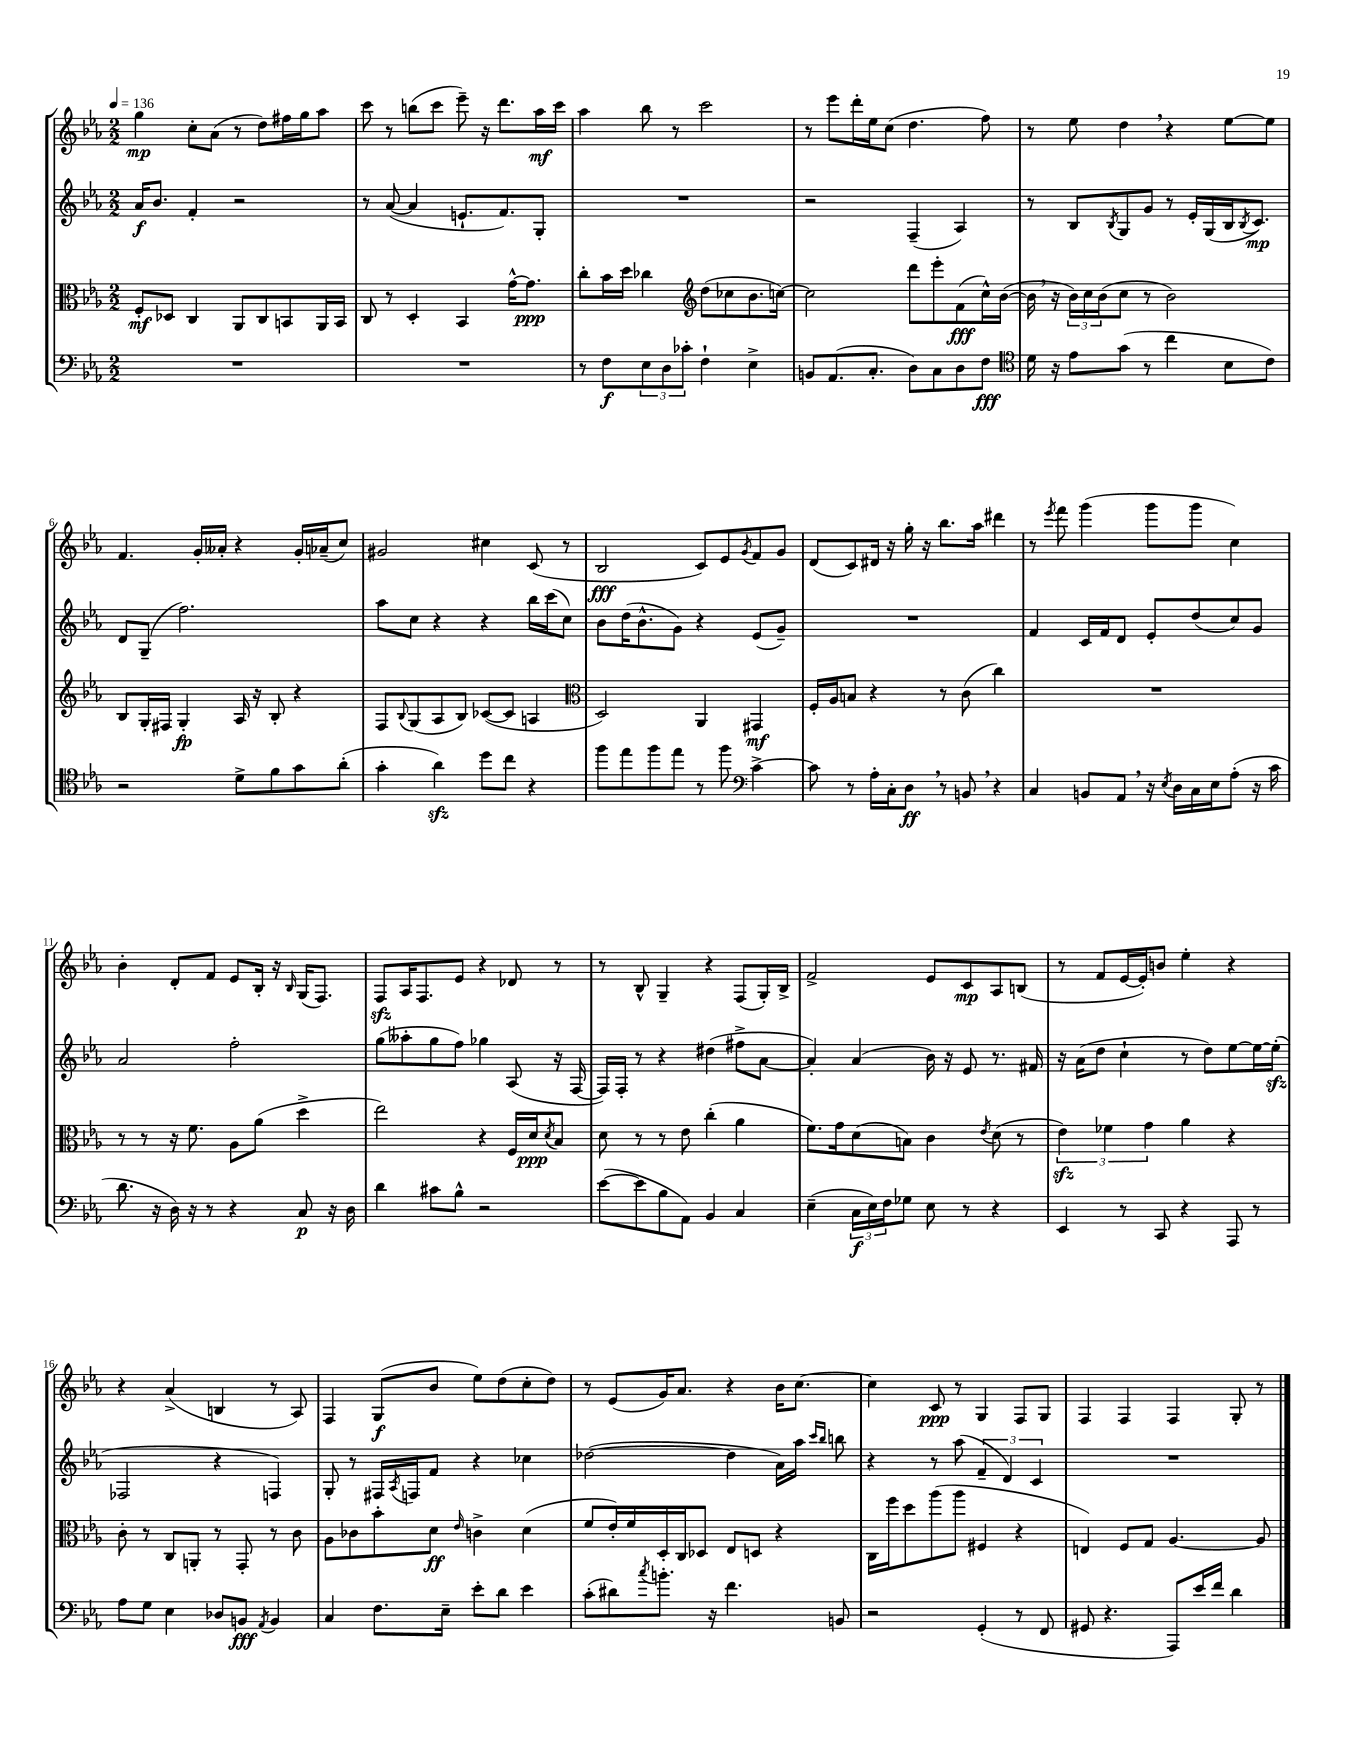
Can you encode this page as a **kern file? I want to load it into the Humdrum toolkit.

**kern	**dynam	**kern	**dynam	**kern	**dynam	**kern	**dynam
*part4	*part4	*part3	*part3	*part2	*part2	*part1	*part1
*staff4	*staff4	*staff3	*staff3	*staff2	*staff2	*staff1	*staff1
*clefF4	*	*clefC3	*	*clefG2	*	*clefG2	*
*k[b-e-a-]	*	*k[b-e-a-]	*	*k[b-e-a-]	*	*k[b-e-a-]	*
*M2/2	*	*M2/2	*	*M2/2	*	*M2/2	*
*MM136	*	*MM136	*	*MM136	*	*MM136	*
=1	=1	=1	=1	=1	=1	=1	=1
1r	.	8F'/L	mf	16a-/KL	f	4gg\	mp
.	.	.	.	8.b-/J	.	.	.
.	.	8D-X/J	.	.	.	.	.
.	.	4C/	.	4f'/	.	8cc'\L	.
.	.	.	.	.	.	(8a-\J	.
.	.	8AA-/L	.	2r	.	8r	.
.	.	8C/	.	.	.	8dd\L)	.
.	.	8BBn/	.	.	.	16ff#X\L	.
.	.	.	.	.	.	16gg\J	.
.	.	16AA-/L	.	.	.	8aa-\J	.
.	.	16BB/JJ	.	.	.	.	.
=2	=2	=2	=2	=2	=2	=2	=2
1r	.	8C/	.	8r	.	8ccc\	.
.	.	8r	.	([8a-/	.	8r	.
.	.	4D'/	.	4a-/]	.	(8bbn\L	.
.	.	.	.	.	.	8ccc\J	.
.	.	4BB-/	.	8.en`/L	.	8eee-~\)	.
.	.	.	.	.	.	16r	.
.	.	.	.	8.f/)	.	8.ddd\L	.
.	.	[16g^^\KL	.	.	.	.	.
.	.	8.g\J]	ppp	.	.	.	.
.	.	.	.	8G'/J	.	16aa-\L	mf
.	.	.	.	.	.	16ccc\JJ	.
=3	=3	=3	=3	=3	=3	=3	=3
8r	.	8cc'\L	.	1r	.	4aa-\	.
8F\L	f	16b-\L	.	.	.	.	.
.	.	16dd\JJ	.	.	.	.	.
12E-\	.	4cc-X\	.	.	.	8bb-\	.
12D\	.	.	.	.	.	.	.
.	.	.	.	.	.	8r	.
12c-X'\J	.	.	.	.	.	.	.
*	*	*clefG2	*	*	*	*	*
4F`\	.	(8dd\L	.	.	.	2ccc\	.
.	.	8cc-X\	.	.	.	.	.
4E-^\	.	8.b-\	.	.	.	.	.
.	.	[16ccn\Jk)	.	.	.	.	.
=4	=4	=4	=4	=4	=4	=4	=4
8BBn/L	.	2cc\]	.	2r	.	8r	.
(8.AA-/	.	.	.	.	.	8eee-\L	.
.	.	.	.	.	.	16ddd'\L	.
8.C'/J	.	.	.	.	.	16ee-\J	.
.	.	.	.	.	.	(8cc\J	.
8D\L)	.	8ddd\L	.	(4F~/	.	4.dd\	.
8C\	.	8eee-'\	.	.	.	.	.
8D\	.	(8f\	fff	4A-/)	.	.	.
8F\J	fff	16cc^^\L)	.	.	.	8ff\)	.
.	.	([16b-\JJ	.	.	.	.	.
=5	=5	=5	=5	=5	=5	=5	=5
*clefC4	*	*	*	*	*	*	*
16d\	.	16b-,\]	.	8r	.	8r	.
16r	.	16r	.	.	.	.	.
8e-\L	.	24b-\LL)	.	8B-/L	.	8ee-\	.
.	.	24cc\	.	.	.	.	.
.	.	(24b-\J	.	.	.	.	.
.	.	.	.	8qB-/	.	.	.
(8g\J	.	8cc\J	.	8G/	.	4dd,\	.
8r	.	8r	.	8g/J	.	.	.
4cc\	.	2b-\)	.	8r	.	4r	.
.	.	.	.	16e-'/LL	.	.	.
.	.	.	.	(16G/	.	.	.
8B-\L	.	.	.	16B-/J	.	[8ee-\L	.
.	.	.	.	8qB-/	.	.	.
.	.	.	.	8.c/J)	mp	.	.
8c\J)	.	.	.	.	.	8ee-\J]	.
!!LO:LB:g=z
=6	=6	=6	=6	=6	=6	=6	=6
2r	.	8B-/L	.	8d/L	.	4.f/	.
.	.	16G'/L	.	(8G~/J	.	.	.
.	.	16F#X/JJ	.	.	.	.	.
.	.	4G'/	fp	2.ff\)	.	.	.
.	.	.	.	.	.	16g'/LL	.
.	.	.	.	.	.	16a--X'/JJ	.
8d^\L	.	16A-/	.	.	.	4r	.
.	.	16r	.	.	.	.	.
8f\	.	8B-'/	.	.	.	.	.
8g\	.	4r	.	.	.	16g'/LL	.
.	.	.	.	.	.	(16a-X~/J	.
(8a-'\J	.	.	.	.	.	8cc/J)	.
=7	=7	=7	=7	=7	=7	=7	=7
4g'\	.	8F/L	.	8aa-\L	.	2g#X/	.
.	.	8qqB-/	.	.	.	.	.
.	.	(8G/	.	8cc\J	.	.	.
4a-zz\)	.	8A-/	.	4r	.	.	.
.	.	8B-/J)	.	.	.	.	.
8dd\L	.	([8c-X/L	.	4r	.	4cc#X\	.
8cc\J	.	8c-/J]	.	.	.	.	.
4r	.	4An/	.	16bb-\LL	.	(8c/	.
.	.	.	.	(16ccc\J	.	.	.
.	.	.	.	8cc\J)	.	8r	.
=8	=8	=8	=8	=8	=8	=8	=8
*	*	*clefC3	*	*	*	*	*
8ff\L	.	2D/)	.	8b-\L	.	2B-/	fff
8ee-\	.	.	.	(16dd\K	.	.	.
.	.	.	.	8.b-^^\	.	.	.
8ff\	.	.	.	.	.	.	.
8ee-\J	.	.	.	8g\J)	.	.	.
8r	.	4AA-/	.	4r	.	8c/L)	.
8ff\	.	.	.	.	.	8e-/	.
*clefF4	*	*	*	*	*	*	*
.	.	.	.	.	.	8qg/	.
[4c^\	.	4GG#X/	mf	(8e-/L	.	8f/	.
.	.	.	.	8g~/J)	.	8g/J	.
=9	=9	=9	=9	=9	=9	=9	=9
8c\]	.	16F'/LL	.	1r	.	(8d/L	.
.	.	16A-/J	.	.	.	.	.
8r	.	8Bn/J	.	.	.	8c/)	.
16A-'\LL	.	4r	.	.	.	16d#X/Jk	.
16C'\J	.	.	.	.	.	16r	.
8D,\J	ff	.	.	.	.	16gg'\	.
.	.	.	.	.	.	16r	.
8r	.	8r	.	.	.	8.bb-\L	.
8BBn,/	.	(8c\	.	.	.	.	.
.	.	.	.	.	.	16aa-\Jk	.
4r	.	4cc\)	.	.	.	4ddd#X\	.
=10	=10	=10	=10	=10	=10	=10	=10
4C/	.	1r	.	4f/	.	8r	.
.	.	.	.	.	.	8qeee-/	.
.	.	.	.	.	.	8fff\	.
8BBn/L	.	.	.	16c/LL	.	(4ggg\	.
.	.	.	.	16f/J	.	.	.
8AA-,/J	.	.	.	8d/J	.	.	.
16r	.	.	.	8e-'/L	.	8ggg\L	.
8qE-/	.	.	.	.	.	.	.
16D\LL	.	.	.	.	.	.	.
16C\	.	.	.	(8dd/	.	8ggg\J	.
16E-\J	.	.	.	.	.	.	.
(8A-'\J	.	.	.	8cc/)	.	4cc\)	.
16r	.	.	.	8g/J	.	.	.
16c\	.	.	.	.	.	.	.
!!LO:LB:g=z
=11	=11	=11	=11	=11	=11	=11	=11
8.d\	.	8r	.	2a-/	.	4b-'\	.
.	.	8r	.	.	.	.	.
16r	.	.	.	.	.	.	.
16D\)	.	16r	.	.	.	8d'/L	.
16r	.	8.f\	.	.	.	.	.
8r	.	.	.	.	.	8f/J	.
4r	.	8A-\L	.	2ff'\	.	8e-/L	.
.	.	(8a-\J	.	.	.	16B-'/Jk	.
.	.	.	.	.	.	16r	.
.	.	.	.	.	.	16qqB-/	.
8C/	p	4dd^\	.	.	.	(16G/KL	.
.	.	.	.	.	.	8.F/J)	.
16r	.	.	.	.	.	.	.
16D\	.	.	.	.	.	.	.
=12	=12	=12	=12	=12	=12	=12	=12
4d\	.	2ee-\)	.	(8gg\L	.	8Fzz/L	.
.	.	.	.	8aa--X'\	.	16A-/K	.
.	.	.	.	.	.	8.F/	.
8c#X\L	.	.	.	8gg\	.	.	.
8B-^^\J	.	.	.	8ff\J)	.	8e-/J	.
2r	.	4r	.	4gg-X\	.	4r	.
.	.	16F/LL	.	(8A-/	.	8d-X/	.
.	.	16d/J	ppp	.	.	.	.
.	.	8qd/	.	.	.	.	.
.	.	8B-/J	.	16r	.	8r	.
.	.	.	.	[16F/	.	.	.
=13	=13	=13	=13	=13	=13	=13	=13
([8e-\L	.	8d\	.	16F/LL])	.	8r	.
.	.	.	.	16F'/JJ	.	.	.
8e-\]	.	8r	.	8r	.	8B-^^/	.
8B-\	.	8r	.	4r	.	4G~/	.
8AA-\J)	.	8e-\	.	.	.	.	.
4BB-/	.	(4cc'\	.	(4dd#X\	.	4r	.
4C/	.	4a-\	.	8ff#X^\L	.	(8F/L	.
.	.	.	.	[8a-\J	.	16G'/L)	.
.	.	.	.	.	.	16B-^/JJ	.
=14	=14	=14	=14	=14	=14	=14	=14
(4E-~\	.	8.f\L)	.	4a-'/])	.	2f^/	.
.	.	16g\k	.	.	.	.	.
24C\LL	f	(8d\	.	(4a-/	.	.	.
24E-\)	.	.	.	.	.	.	.
24F\J	.	.	.	.	.	.	.
8G-X\J	.	8Bn\J)	.	.	.	.	.
8E-\	.	4c\	.	16b-\)	.	8e-/L	.
.	.	.	.	16r	.	.	.
8r	.	.	.	8e-/	.	8c/	mp
.	.	8qe-/	.	.	.	.	.
4r	.	(8d\	.	8.r	.	8A-/	.
.	.	8r	.	.	.	(8Bn/J	.
.	.	.	.	16f#X/	.	.	.
=15	=15	=15	=15	=15	=15	=15	=15
4EE-/	.	6e-zz\)	.	16r	.	8r	.
.	.	.	.	(16a-\KL	.	.	.
.	.	.	.	8dd\J	.	8f/L	.
.	.	6f-X\	.	.	.	.	.
8r	.	.	.	4cc`\	.	[16e-/L	.
.	.	.	.	.	.	16e-'/J])	.
.	.	6g\	.	.	.	.	.
8CC/	.	.	.	.	.	8bn/J	.
4r	.	4a-\	.	8r	.	4ee-'\	.
.	.	.	.	8dd\L)	.	.	.
8AAA-/	.	4r	.	[8ee-\	.	4r	.
8r	.	.	.	16ee-\L_	.	.	.
.	.	.	.	(16ee-zz'\JJ]	.	.	.
!!LO:LB:g=z
=16	=16	=16	=16	=16	=16	=16	=16
8A-\L	.	8c'\	.	2F-X/	.	4r	.
8G\J	.	8r	.	.	.	.	.
4E-\	.	8C/L	.	.	.	(4a-^/	.
.	.	8AAn'/J	.	.	.	.	.
8D-X/L	.	8r	.	4r	.	4Bn/	.
8BBn/J	fff	8GG'/	.	.	.	.	.
8qAA-/	.	.	.	.	.	.	.
4BB/	.	8r	.	4Fn/)	.	8r	.
.	.	8c\	.	.	.	8A-/)	.
=17	=17	=17	=17	=17	=17	=17	=17
4C/	.	8A-\L	.	8G'/	.	4F/	.
.	.	8c-X\	.	8r	.	.	.
8.F\L	.	8b-'\	.	16F#X/LL	.	(8G/L	f
.	.	.	.	8qA-/	.	.	.
.	.	.	.	16Fn/J	.	.	.
.	.	8d\J	ff	8f/J	.	8b-/J	.
16E-~\Jk	.	.	.	.	.	.	.
.	.	16qqe-/	.	.	.	.	.
8e-'\L	.	4cn^\	.	4r	.	8ee-\L)	.
8d\J	.	.	.	.	.	(8dd\	.
4e-\	.	(4d\	.	4cc-X\	.	8cc'\	.
.	.	.	.	.	.	8dd\J)	.
=18	=18	=18	=18	=18	=18	=18	=18
(8c'\L	.	8f/L	.	([2dd-X\	.	8r	.
8d#X\)	.	16e-'/L)	.	.	.	(8e-/L	.
.	.	16f/	.	.	.	.	.
8qcc/	.	.	.	.	.	.	.
8.bn'\J	.	16D'/	.	.	.	16g/K)	.
.	.	16C/J	.	.	.	8.a-/J	.
.	.	8D-X/J	.	.	.	.	.
16r	.	.	.	.	.	.	.
4.f\	.	8E-/L	.	4dd-\]	.	4r	.
.	.	8Dn/J	.	.	.	.	.
.	.	4r	.	16a-\LL)	.	16b-\KL	.
.	.	.	.	16aa-\JJ	.	[8.cc\J	.
.	.	.	.	16qqccc/LL	.	.	.
.	.	.	.	16qqbb-/JJ	.	.	.
8BBn/	.	.	.	8bbn\	.	.	.
=19	=19	=19	=19	=19	=19	=19	=19
2r	.	16C\LL	.	4r	.	4cc\]	.
.	.	16ff\J	.	.	.	.	.
.	.	8dd\	.	.	.	.	.
.	.	(8aa-\	.	8r	.	8c/	ppp
.	.	8aa-\J	.	(8aa-\	.	8r	.
(4GG'/	.	4F#X/	.	6f~/	.	4G/	.
.	.	.	.	6d/)	.	.	.
8r	.	4r	.	.	.	8F/L	.
.	.	.	.	6c/	.	.	.
8FF/	.	.	.	.	.	8G/J	.
=20	=20	=20	=20	=20	=20	=20	=20
8GG#X/	.	4En/)	.	1r	.	4F/	.
4.r	.	.	.	.	.	.	.
.	.	8F/L	.	.	.	4F/	.
.	.	8G/J	.	.	.	.	.
8AAA-/L)	.	[4.A-/	.	.	.	4F/	.
16e-/L	.	.	.	.	.	.	.
16f/JJ	.	.	.	.	.	.	.
4d\	.	.	.	.	.	8G'/	.
.	.	8A-/]	.	.	.	8r	.
==	==	==	==	==	==	==	==
*-	*-	*-	*-	*-	*-	*-	*-
